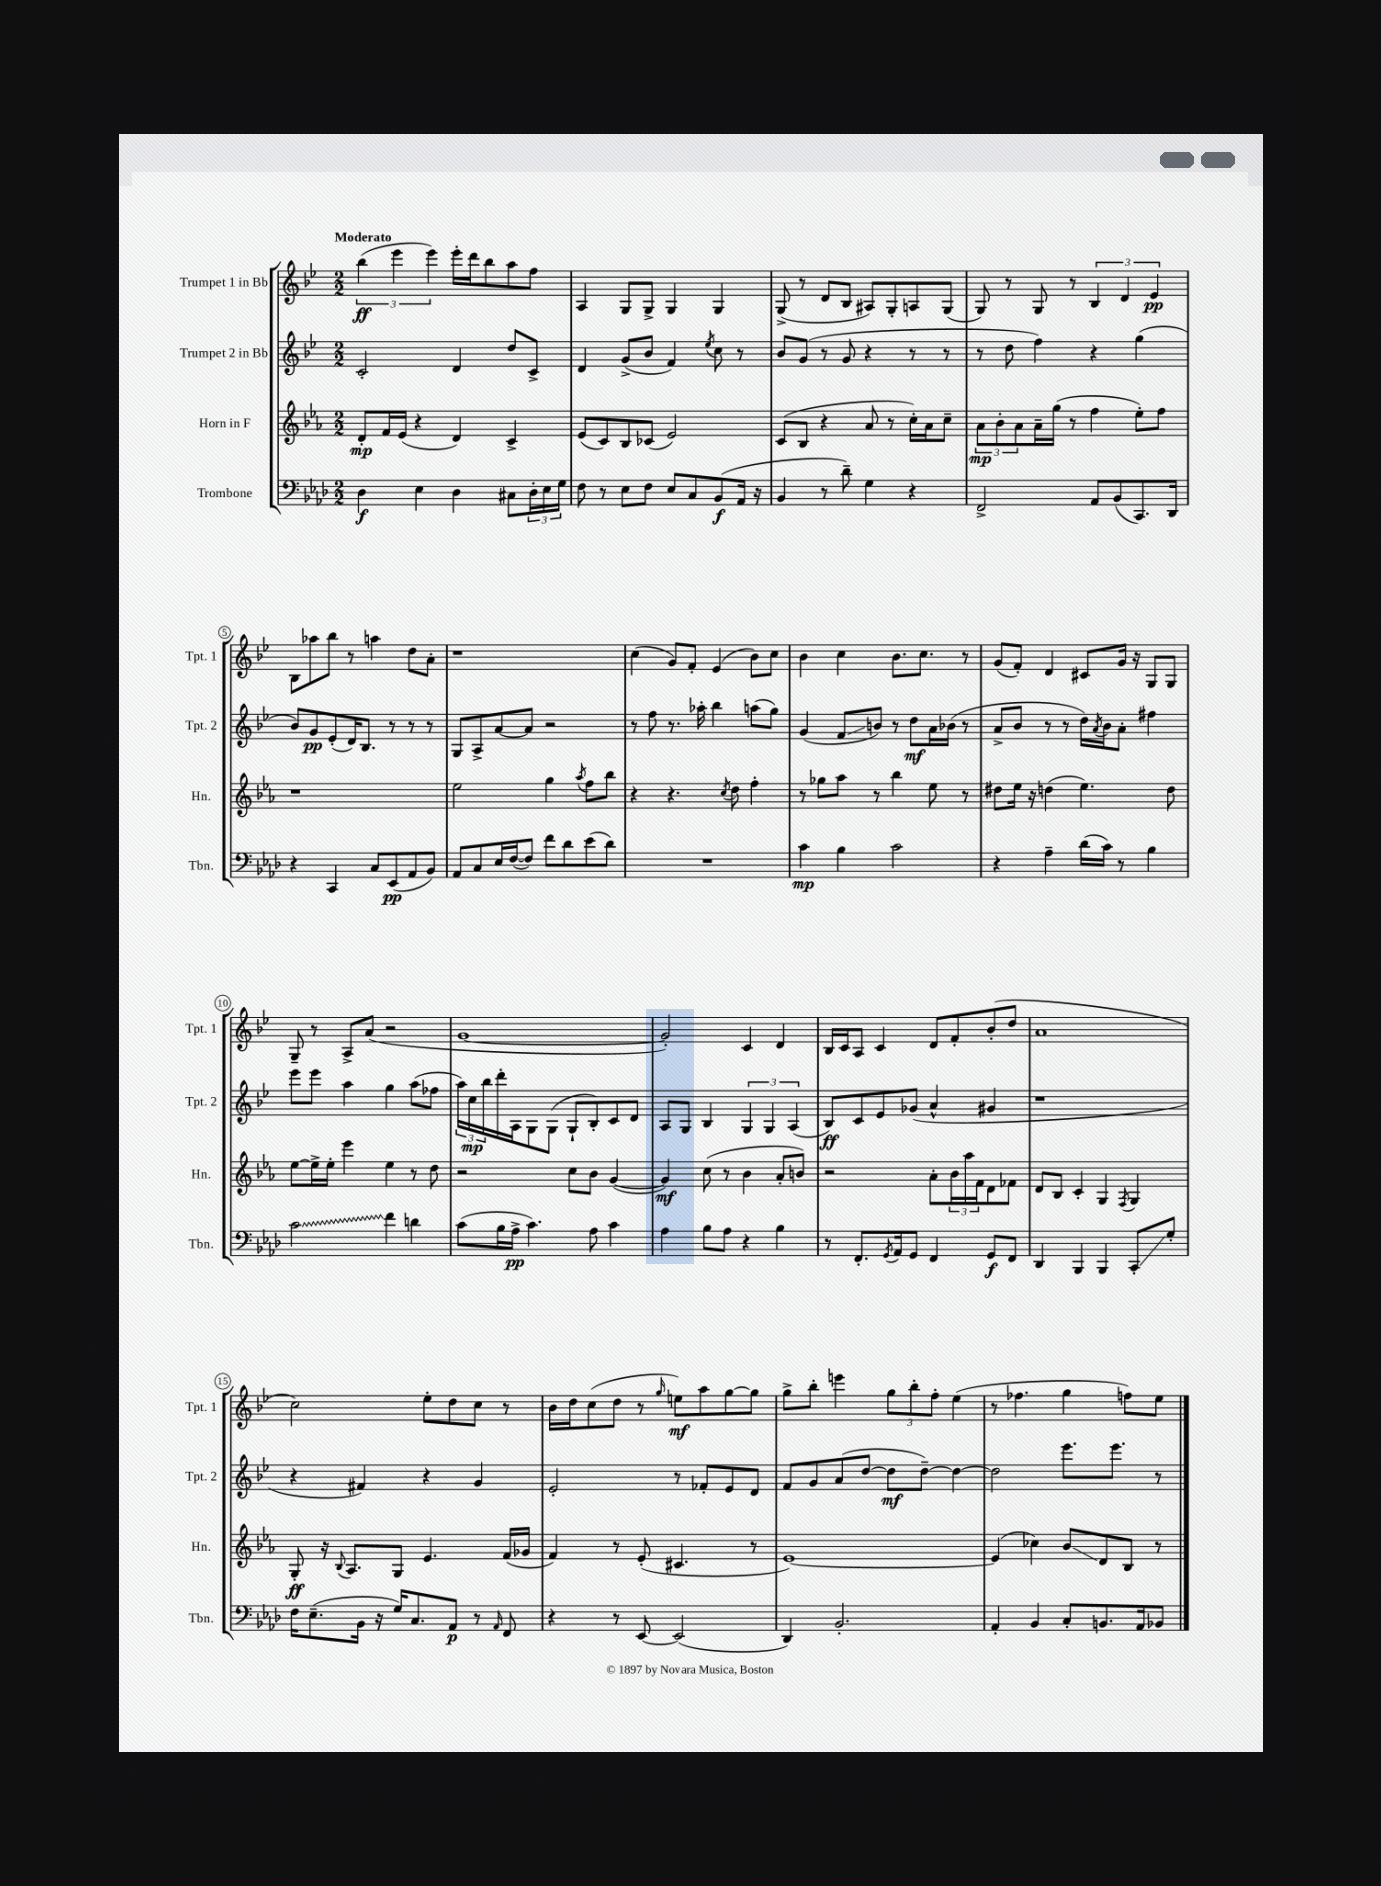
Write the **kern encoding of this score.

**kern	**kern	**kern	**kern
*staff4	*staff3	*staff2	*staff1
*clefF4	*clefG2	*clefG2	*clefG2
*k[b-e-a-d-]	*k[b-e-a-]	*k[b-e-]	*k[b-e-]
*M2/2	*M2/2	*M2/2	*M2/2
4D-	8d'	2c'	(6bb-
.	16f	.	.
.	.	.	6eee-
.	(16e-	.	.
4E-	4r	.	.
.	.	.	6eee-)
4D-	4d)	4d	16eee-'
.	.	.	16ddd
.	.	.	8bb-
8C#	4c^	8dd	8aa
24D-'	.	8c^	8ff
24E-	.	.	.
24G	.	.	.
=	=	=	=
8F	(8e-	4d	4A
8r	8c)	.	.
8E-	8B-	(8g^	8G
8F	(8c-	8b-	8G^
8E-	2e-)	4f)	4G
8C	.	.	.
.	.	8qee-	.
(8BB-	.	8cc	4G
16AA-	.	8r	.
16r	.	.	.
=	=	=	=
4BB-	(8c	8b-	(8G^
.	8B-	(8g	8r
8r	4r	8r	8d
8d-~)	.	8g	8B-
4G	8a-	4r	8A#)
.	8r	.	8G'
4r	16cc')	8r	8A
.	16a-	.	.
.	8cc~	8r	(8G
=	=	=	=
2FF^	12a-	8r	8G)
.	12b-'	.	.
.	.	8dd	8r
.	12a-	.	.
.	16a-~	4ff)	8G
.	(16gg	.	.
.	8r	.	8r
8AA-	4ff	4r	6B-
(8BB-	.	.	.
.	.	.	6d
8.CC)	8ee-')	(4gg	.
.	.	.	6e-
.	8ff	.	.
16DD-	.	.	.
=	=	=	=
4r	1r	8b-)	8B-
.	.	8g	8aa-
4CC	.	(8e-'	8bb-
.	.	16d)	8r
.	.	8.B-	.
8C	.	.	4aa
(8EE-	.	8r	.
8AA-	.	8r	8dd
8BB-)	.	8r	8a'
=	=	=	=
8AA-	2ee-	8G	1r
8C	.	8A^	.
16E-	.	[8a	.
([16F	.	.	.
8F])	.	8a]	.
8f	4gg	2r	.
8d-	.	.	.
.	8qaa-	.	.
(8e-	8ff	.	.
8d-)	8bb-	.	.
=	=	=	=
1r	4r	8r	(4cc
.	.	8ff	.
.	4.r	8.r	8g)
.	.	.	8f'
.	.	16aa-'	.
.	.	4bb-	(4e-
.	8qcc	.	.
.	8dd	.	.
.	4ff'	(8aa	8b-)
.	.	8gg)	8cc
=	=	=	=
4c	8r	(4g	4b-
.	8gg-	.	.
4B-	8aa-	8f	4cc
.	8r	8b)	.
2c	4bb-	8r	8.b-
.	.	8dd	.
.	.	.	8.cc
.	8ee-	16a	.
.	.	(16b-	.
.	8r	8r	8r
=	=	=	=
4r	8dd#	8a^	(8g
.	16ee-	8b-	8f')
.	16r	.	.
4A-~	(4dd	8r	4d
.	.	8r	.
(16d-	4.ee-)	16dd)	8c#
.	.	8qa	.
16c)	.	16b-	.
8r	.	8a'	16g
.	.	.	16r
4B-	.	4ff#	8G
.	8dd	.	8G
=	=	=	=
2c	[8ee-	8eee-	8G~
.	16ee-^]	8eee-	8r
.	16ee-'	.	.
.	4eee-	4aa	8A^
.	.	.	(8a
4f	4ee-	4gg	2r
4d	8r	(8aa	.
.	8dd	8ff-	.
=	=	=	=
(8c	2r	24aa)	[1g
.	.	24cc	.
.	.	24bb-	.
16B-	.	16ddd'	.
16A-^	.	16A	.
4.c)	.	8G	.
.	.	(8G	.
.	8cc	8G`	.
8A-	8b-	8B-')	.
4c	([4g	8c	.
.	.	8d	.
=	=	=	=
4A-	4g])	8A	2g'])
.	.	8G	.
8B-	(8cc	4B-	.
8A-	8r	.	.
4r	4b-	6G	4c
.	.	6G	.
4B-	8a-'	.	4d
.	.	(6A	.
.	8b)	.	.
=	=	=	=
8r	2r	8B-)	16B-
.	.	.	16c
8.FF'	.	8c	8A
.	.	8e-	4c
8qGG	.	.	.
16AA-	.	.	.
8GG	.	(8g-	.
4FF	8a-'	4a^^	8d
.	24b-	.	8f'
.	24aa-	.	.
.	24f	.	.
8GG	8d	4g#	(8b-'
8FF	8f-	.	8dd
=	=	=	=
4DD-	8d	1r	1a
.	8B-	.	.
4BBB-	4c'	.	.
4BBB-	4G	.	.
.	8qF	.	.
8CC'	4G	.	.
8G'	.	.	.
=	=	=	=
16F	8G'	4r	2cc)
(8.E-~	.	.	.
.	16r	.	.
.	8qqB-	.	.
.	8.A-	.	.
16BB-	.	4f#)	.
16r	.	.	.
16G)	8G	.	.
8.C	.	.	.
.	4.e-	4r	8ee-'
8AA-	.	.	8dd
8r	.	4g	8cc
16qqAA-	.	.	.
8FF	(16f	.	8r
.	16g-	.	.
=	=	=	=
4r	4f)	2e-'	16b-
.	.	.	16dd
.	.	.	(8cc
8r	8r	.	8dd
[8EE-	(8e-'	.	8r
.	.	.	16qqgg
(2EE-]	4.c#	8r	8ee)
.	.	8f-'	8aa
.	.	8e-	[8gg
.	8r	8d	8gg]
=	=	=	=
4DD-)	[1e-)	8f	8gg^
.	.	8g	8bb-'
2.BB-'	.	(8a	4eee
.	.	[8dd	.
.	.	8dd]	12gg
.	.	.	12bb-'
.	.	[8dd~)	.
.	.	.	12ff'
.	.	4dd_	(4ee-
=	=	=	=
4AA-'	(4e-]	2dd]	8r
.	.	.	4.ff-
4BB-	4cc-)	.	.
8C'	8b-	8.eee-	4gg
8.BB	8d	.	.
.	.	8.eee-	.
.	8B-	.	8ff)
16AA-	.	.	.
8BB-	8r	8r	8ee-
==	==	==	==
*-	*-	*-	*-
